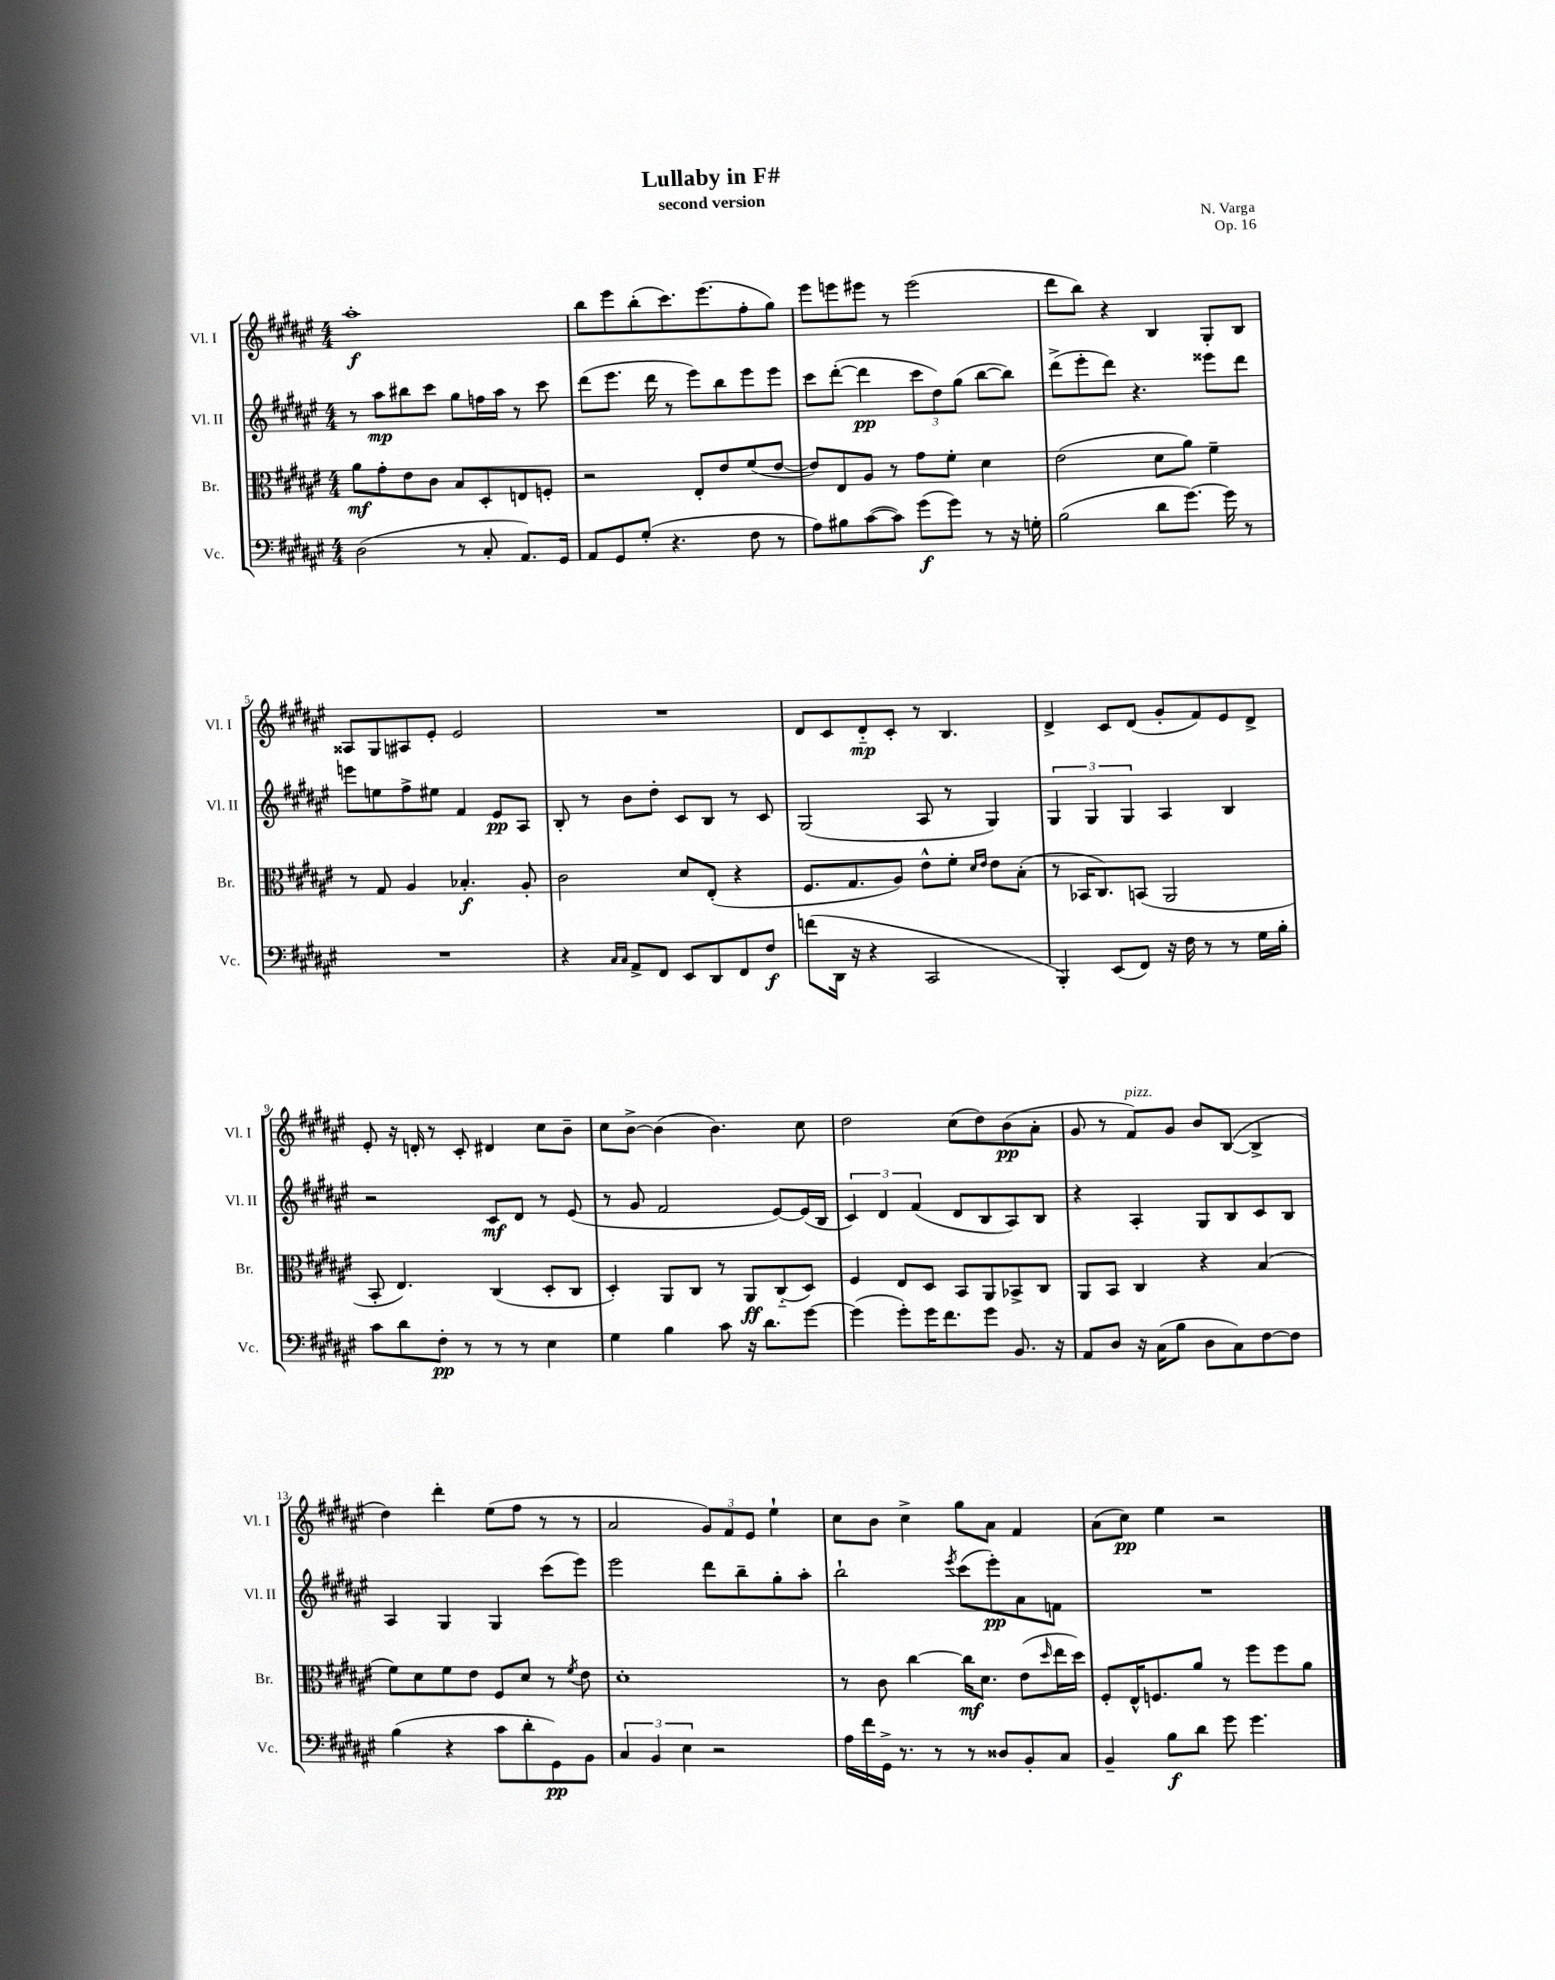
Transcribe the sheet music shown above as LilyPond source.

\header { title = "Lullaby in F#" composer = "N. Varga" subtitle = "second version" opus = "Op. 16" }
<<
\new StaffGroup <<
\new Staff = "s0" \with { instrumentName = "Vl. I" shortInstrumentName = "Vl. I" } {
    \clef treble \key fis \major \numericTimeSignature \time 4/4
    ais''1-.\f |
    b''8 eis'''8 b''8-.( cis'''8.) eis'''8.( fis''8-. gis''8) |
    eis'''8 e'''8 eis'''8 r8 eis'''2( |
    dis'''8 b''8) r4 b4 gis8-. b8 |
    aisis8 gis8 ais8 eis'8-. eis'2 |
    R1 |
    dis'8 cis'8 dis'8-_\mp cis'8-. r8 b4. |
    dis'4-> cis'8 dis'8( gis'8-. fis'8) eis'8 dis'8-> |
    eis'8-. r16 d'16-. r8 cis'8-. dis'4 cis''8 b'8-- |
    cis''8 b'8~-> b'4( b'4.) cis''8 |
    dis''2 cis''8( dis''8) b'8\pp( ais'8-. |
    gis'8 r8 fis'8^\markup { \italic "pizz." }) gis'8 b'8 b8~( b4-> |
    dis''4) dis'''4-. eis''8( fis''8 r8 r8 |
    ais'2 \tuplet 3/2 { gis'8) fis'8 eis'8 } eis''4-! |
    cis''8 b'8 cis''4-> gis''8 ais'8 fis'4 |
    ais'8( cis''8\pp) eis''4 r2 \bar "|." |
}
\new Staff = "s1" \with { instrumentName = "Vl. II" shortInstrumentName = "Vl. II" } {
    \clef treble \key fis \major \numericTimeSignature \time 4/4
    r8 ais''8\mp bis''8 cis'''8 gis''8 f''16 ais''16 r8 cis'''8 |
    dis'''8( eis'''8. dis'''16 r8 eis'''8) b''8 eis'''8 eis'''8 |
    cis'''8 dis'''8~-.( dis'''4\pp \tuplet 3/2 { cis'''8 dis''8) gis''8( } b''8~ b''8) |
    dis'''8->( eis'''8-. dis'''8) r4. eisis'''8 dis'''8 |
    e'''8 e''8 fis''8-> eis''8 fis'4 eis'8\pp ais8 |
    b8-. r8 b'8 dis''8-. cis'8 b8 r8 cis'8 |
    gis2( ais8 r8 gis4) |
    \tuplet 3/2 { gis4 gis4 gis4 } ais4 b4 |
    r2 cis'8\mf dis'8 r8 eis'8( |
    r8 gis'8 fis'2 eis'8~) eis'16( b16 |
    \tuplet 3/2 { cis'4) dis'4 fis'4( } dis'8 b8 ais8) b8 |
    r4 ais4-. gis8 b8 cis'8 b8 |
    ais4 gis4 gis4 cis'''8( eis'''8) |
    eis'''2 dis'''8 b''8-- gis''8-. ais''8-. |
    b''2-! \acciaccatura { eis'''8 } cis'''8( eis'''8-.\pp) ais'8 f'8 |
    R1 \bar "|." |
}
\new Staff = "s2" \with { instrumentName = "Br." shortInstrumentName = "Br." } {
    \clef alto \key fis \major \numericTimeSignature \time 4/4
    ais'8\mf gis'8-. eis'8 cis'8 b8 dis8-. e8 f8-. |
    r2 eis8-. eis'8 fis'8( eis'8~ |
    eis'8) eis8 ais8 r8 gis'8 fis'8-. dis'4 |
    eis'2( dis'8 ais'8) fis'4-- |
    r8 gis8 ais4 bes4.-.\f ais8-. |
    cis'2 dis'8 eis8-.( r4 |
    fis8. gis8. ais8) eis'8-^ fis'8-. \grace { dis'16 eis'16 } eis'8 b8-.( |
    r8 bes,16 cis8.) b,8( ais,2 |
    b,8-. eis4.) cis4( dis8-. cis8 |
    dis4-.) ais,8 cis8 r8 ais,8\ff cis8-_( dis8) |
    fis4 eis8 dis8 b,8 ais,8 bes,8-> cis8 |
    ais,8 b,8 cis4 r4 b4( |
    fis'8) dis'8 fis'8 eis'8 fis8 dis'8 r8 \acciaccatura { fis'8 } eis'8 |
    dis'1-. |
    r8 cis'8 cis''4~ cis''16\mf dis'8. eis'8( \grace { dis''16 } eis''16 dis''16) |
    fis8-. eis16-^ f8. ais'8 r8 fis''8 fis''8 ais'8 \bar "|." |
}
\new Staff = "s3" \with { instrumentName = "Vc." shortInstrumentName = "Vc." } {
    \clef bass \key fis \major \numericTimeSignature \time 4/4
    dis2( r8 cis8-. ais,8.) gis,16 |
    ais,8 gis,8 gis8-.( r4. fis8 r8 |
    ais8) bis8 cis'8~( cis'8) gis'8\f( gis'8) r8 r16 g16-. |
    b2( dis'8 gis'8.~) gis'16 r8 |
    R1 |
    r4 \grace { cis16 cis16 } ais,8-> fis,8 eis,8 dis,8 fis,8 fis8\f |
    f'8( dis,16 r16 r4 cis,2 |
    b,,4-.) eis,8( fis,8) r16 fis16 r8 r8 gis16 b16-. |
    cis'8 dis'8 fis8-.\pp r8 r8 r8 eis4 |
    gis4 b4 cis'8 r16 dis'8. gis'8~ |
    gis'4( gis'8-.) gis'16 fis'8. gis'8 b,8. r16 |
    ais,8 dis8 r16 cis16( b8 dis8 cis8) fis8~ fis8 |
    b4( r4 cis'8 dis'8-. gis,8\pp) b,8 |
    \tuplet 3/2 { cis4 b,4 eis4 } r2 |
    ais16 fis'16 gis,16-> r8. r8 r8 disis8 b,8-. cis8 |
    b,4-- b8\f dis'8 gis'8 gis'4. \bar "|." |
}
>>
>>
